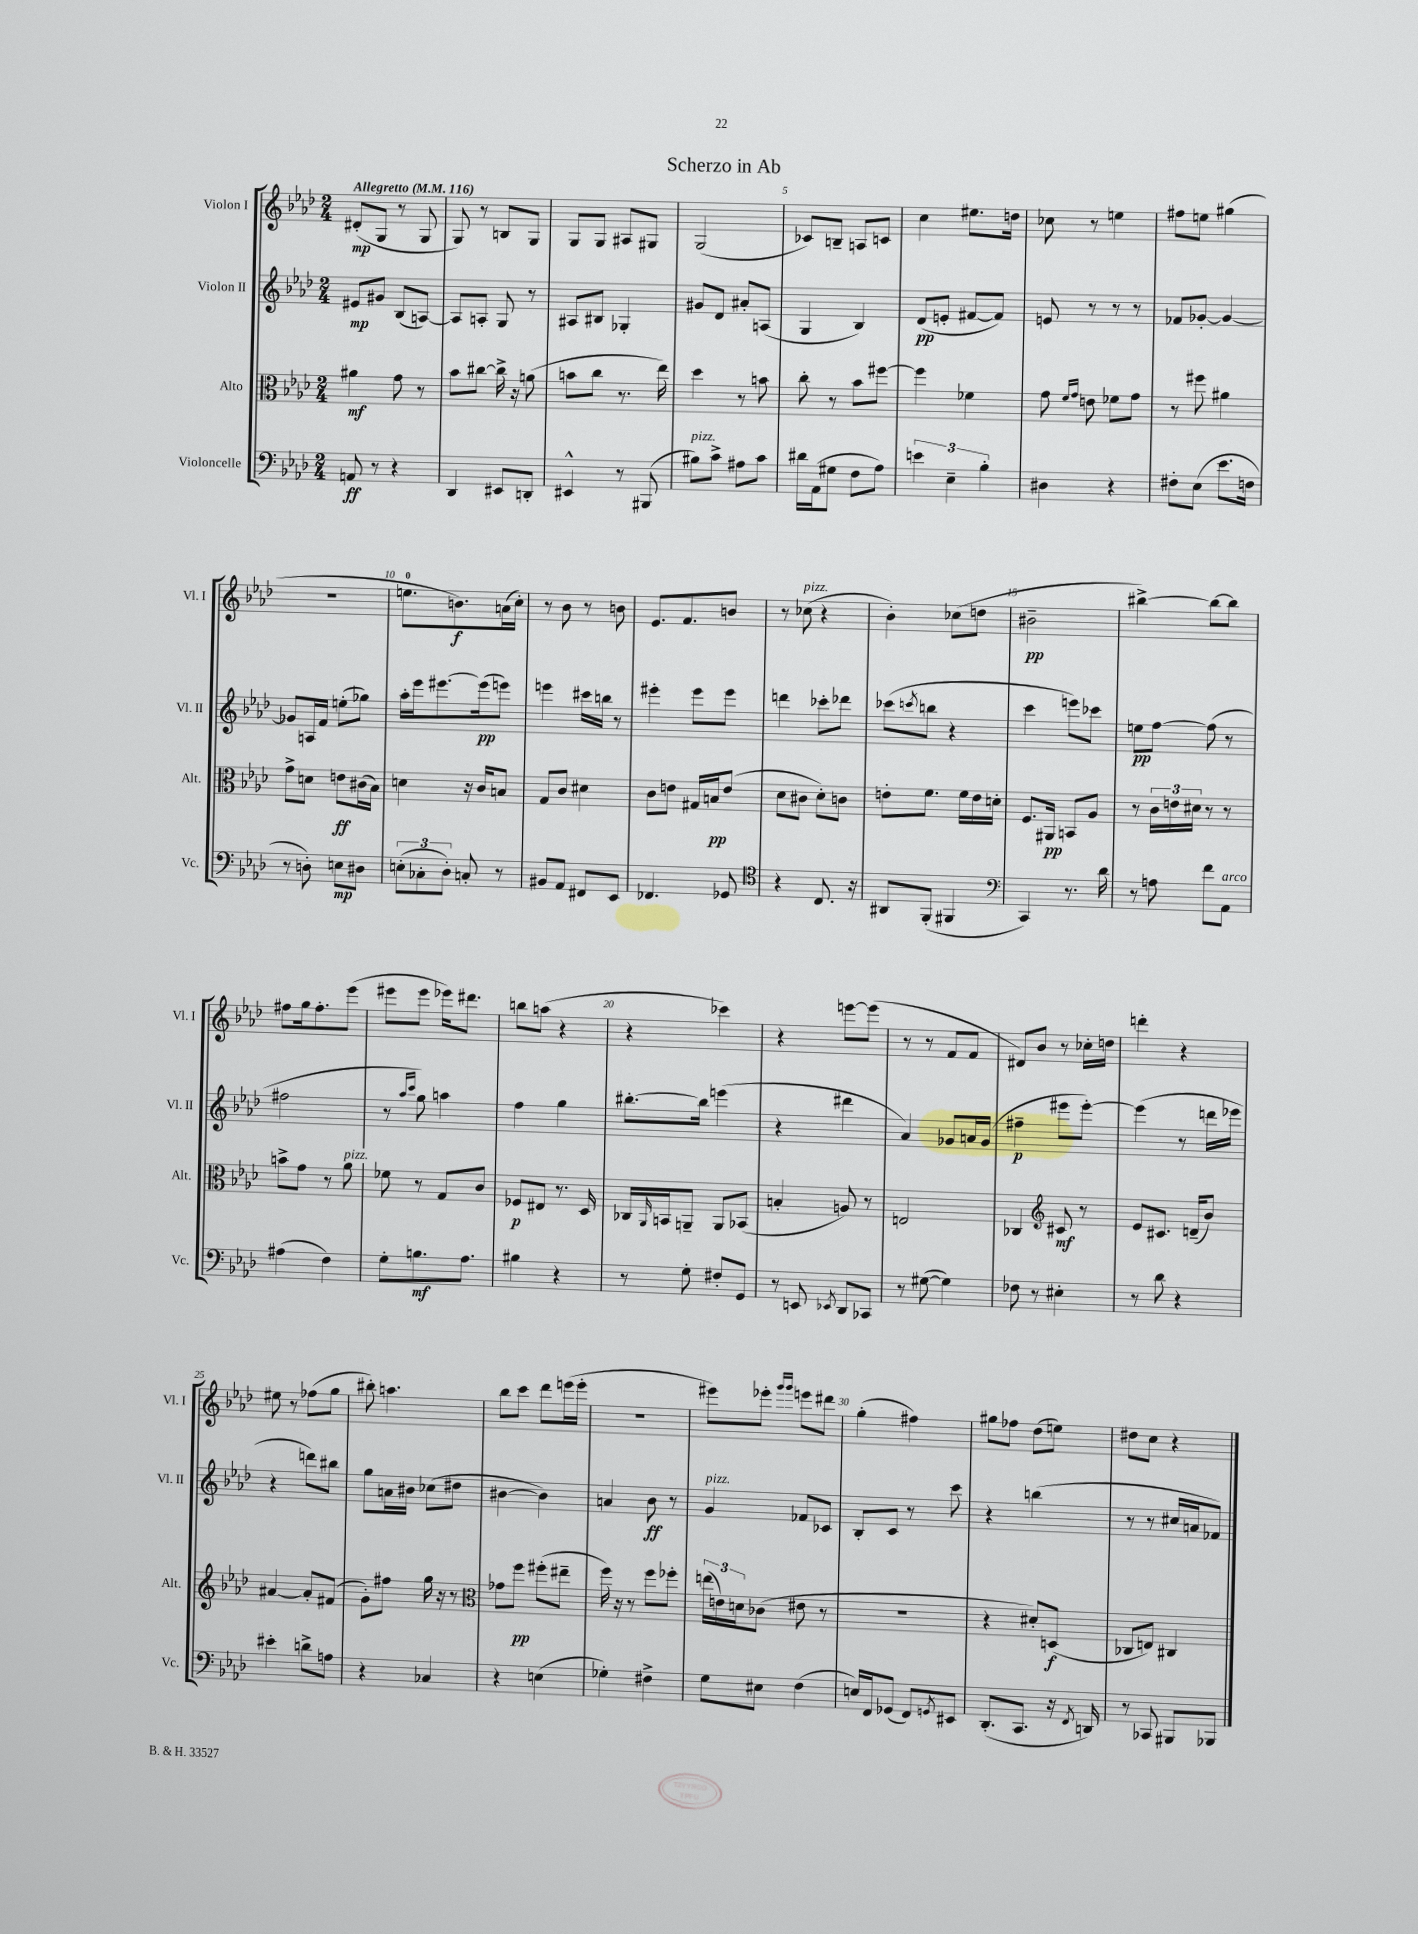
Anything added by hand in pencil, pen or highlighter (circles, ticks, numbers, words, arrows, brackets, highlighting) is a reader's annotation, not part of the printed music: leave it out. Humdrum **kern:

**kern	**kern	**kern	**kern
*staff4	*staff3	*staff2	*staff1
*clefF4	*clefC3	*clefG2	*clefG2
*k[b-e-a-d-]	*k[b-e-a-d-]	*k[b-e-a-d-]	*k[b-e-a-d-]
*M2/4	*M2/4	*M2/4	*M2/4
*MM116	*MM116	*MM116	*MM116
8AA	4a#	8e#	(8d#'
8r	.	8g#	8G
4r	8g	(8B-	8r
.	8r	[8A)	8G
=	=	=	=
4DD-	8b-	8A]	8G)
.	[8cc#	8A'	8r
8EE#	16cc#^]	8G	8B
.	16r	.	.
8DD'	(8a	8r	8G
=	=	=	=
4EE#^^	8b	8A#	8G
.	8cc	8B#	8G
8r	8.r	4G-'	8A#
(8BBB#	.	.	8G#
.	16ee-)	.	.
=	=	=	=
8B#)	4dd-	8g#	(2G
8c^	.	8d-	.
8A#	8r	8a#'	.
8c	8b	(8A	.
=	=	=	=
16d#	8cc'	4G	8c-)
(16AA-	.	.	.
8G#	8r	.	8B~
8F	8b-	4B-)	8A
8A-)	[8ff#	.	8c
=	=	=	=
6e	4ff#]	(8d-	4cc
.	.	8e'	.
6E-~	.	.	.
.	4f-	[8f#	8.ee#
6B-'	.	.	.
.	.	8f#])	.
.	.	.	16dd
=	=	=	=
4D#	8g	8e	8cc-
.	16qqf	.	.
.	16qqg	.	.
.	8e	8r	8r
4r	8f-	8r	4ee
.	8g	8r	.
=	=	=	=
8F#'	8r	8f-	8ff#
(8E-	8ff#	[8g-'	8ee
8.e-	4a#	4g-_	(4gg#
16F	.	.	.
=	=	=	=
8r	8g^	8g-]	2r
8D')	8d	16A	.
.	.	16f	.
8E	8e	(8ee'	.
8D#	(16c#	8gg-)	.
.	16B-)	.	.
=	=	=	=
(12E'	4d	16aa-'	8.ee
.	.	16eee-	.
12C-'	.	.	.
.	.	[8.eee#	.
12D-')	.	.	.
.	.	.	8.b)
8C'	16r	.	.
.	16c	(16eee#]	.
8r	8B	8eee)	(16a
.	.	.	16cc')
=	=	=	=
8BB#	8G	4eee	8r
8AA-	8c	.	8b-
8FF#	4d#	16ccc#	8r
.	.	16bb	.
8EE-	.	8r	8b
=	=	=	=
4.FF-	8c	4eee#'	8.e-
.	8e	.	.
.	.	.	8.f
.	16G#	8eee#	.
.	16B	.	.
8GG-	(8e	8eee#	8b
=	=	=	=
*clefC4	*	*	*
4r	8d-	4ddd	8r
.	8c#	.	(8cc-
8.C	8d-')	8ccc-'	4r
.	8c	8ddd-	.
16r	.	.	.
=	=	=	=
8AA#	8e'	(8ccc-	4b-')
.	.	8qccc	.
(8FF'	8.f	8bb	.
4FF#	.	4r	(8cc-
.	16f	.	.
.	16e	.	8dd
.	16d'	.	.
=	=	=	=
*clefF4	*	*	*
4CC)	8.F	4ccc	2b#~
.	16AA#	.	.
8.r	8BB	8eee)	.
.	8A-	8ccc-	.
16d-	.	.	.
=	=	=	=
8r	8r	8ee	[4bb#^)
8A	24c	[8ff	.
.	24e	.	.
.	24d#	.	.
8f	8r	(8ff]	8bb#_
8AA-	8r	8r	8bb#]
=	=	=	=
(4A#	8b^	2ff#	8ff#
.	8g	.	16gg
.	.	.	8.ff#'
4F)	8r	.	.
.	8a-	.	(8eee-
=	=	=	=
8G'	8f-	8r	8eee#
.	.	16qqaa-	.
.	.	16qqccc	.
8.B	8r	8gg)	8eee#
.	8G	4aa	16eee-)
8.A-	.	.	8.ddd#
.	8c	.	.
=	=	=	=
4B#	8F-	4ff	8bb
.	8E#	.	(8aa
4r	8.r	4gg	4r
.	16D-	.	.
=	=	=	=
8r	16C-	[8.bb#'	4r
.	16qqAA-	.	.
.	16BB	.	.
8G'	8AA~	.	.
.	.	16bb#]	.
8F#'	8AA	(4eee	4ccc-)
8GG	(8BB-	.	.
=	=	=	=
8r	4B'	4r	4r
8EE	.	.	.
8qEE-	.	.	.
8DD-	8A)	4ddd#	[8eee
8CC-	8r	.	(8eee]
=	=	=	=
8r	2E	4a-)	8r
([8G#	.	.	8r
4G#])	.	8g-	8f
.	.	16a	8f
.	.	(16g-	.
=	=	=	=
8F-	4C-	4ff#~	8d#)
8r	.	.	8b-
*	*clefG2	*	*
4E#'	8c#	8eee#	8r
.	8r	[8eee#')	16cc-'
.	.	.	16dd
=	=	=	=
8r	8e-	(4eee#]	4ddd'
8d-	8.c#	.	.
4r	.	8r	4r
.	(16d~	.	.
.	8b-)	16ddd	.
.	.	16eee-	.
=	=	=	=
4e#'	[4a#	4r	8ee#
.	.	.	8r
8d^	8a#']	8ddd)	(8ff-
8A	(8f#	8bb#	8gg
=	=	=	=
4r	8g')	8gg	8bb#')
.	8ff#	16a	4.aa
.	.	16b#	.
4C-	16gg	(8cc-	.
.	16r	.	.
.	8r	8dd#	.
=	=	=	=
*	*clefC3	*	*
4r	8g-	[4b#	8bb-
.	8ff	.	8ccc
(4E	(8ff#'	4b#])	8ddd-
.	8ee#~	.	(16eee
.	.	.	16eee'
=	=	=	=
4G-')	16ff)	4a	2r
.	16r	.	.
.	8r	.	.
4F#^	8ff	8b-	.
.	8ff-'	8r	.
=	=	=	=
8G	(24ee	4g	8eee#)
.	24e)	.	.
.	24d	.	.
8E#	(8c-	.	8eee-'
.	.	.	16qqggg
.	.	.	16qqggg
(4F	8e#	8f-	8eee
.	8r	8c-	8ddd#
=	=	=	=
16E)	2r	8B-'	(4gg'
16FF	.	.	.
(8GG-	.	8c	.
8FF)	.	8r	4ff#)
8qGG	.	.	.
8EE#	.	8ccc	.
=	=	=	=
(8.DD-'	4r	4r	8gg#
.	.	.	8ff-
8.CC	.	.	.
.	8d#')	(4bb	(8dd-
16r	(8D	.	8ee)
8qFF	.	.	.
16DD)	.	.	.
=	=	=	=
8r	8C-	8r	8dd#
8CC-	8E)	8r	8cc
8BBB#	4C#	16cc#	4r
.	.	16a	.
8BBB-	.	8f-)	.
==	==	==	==
*-	*-	*-	*-
